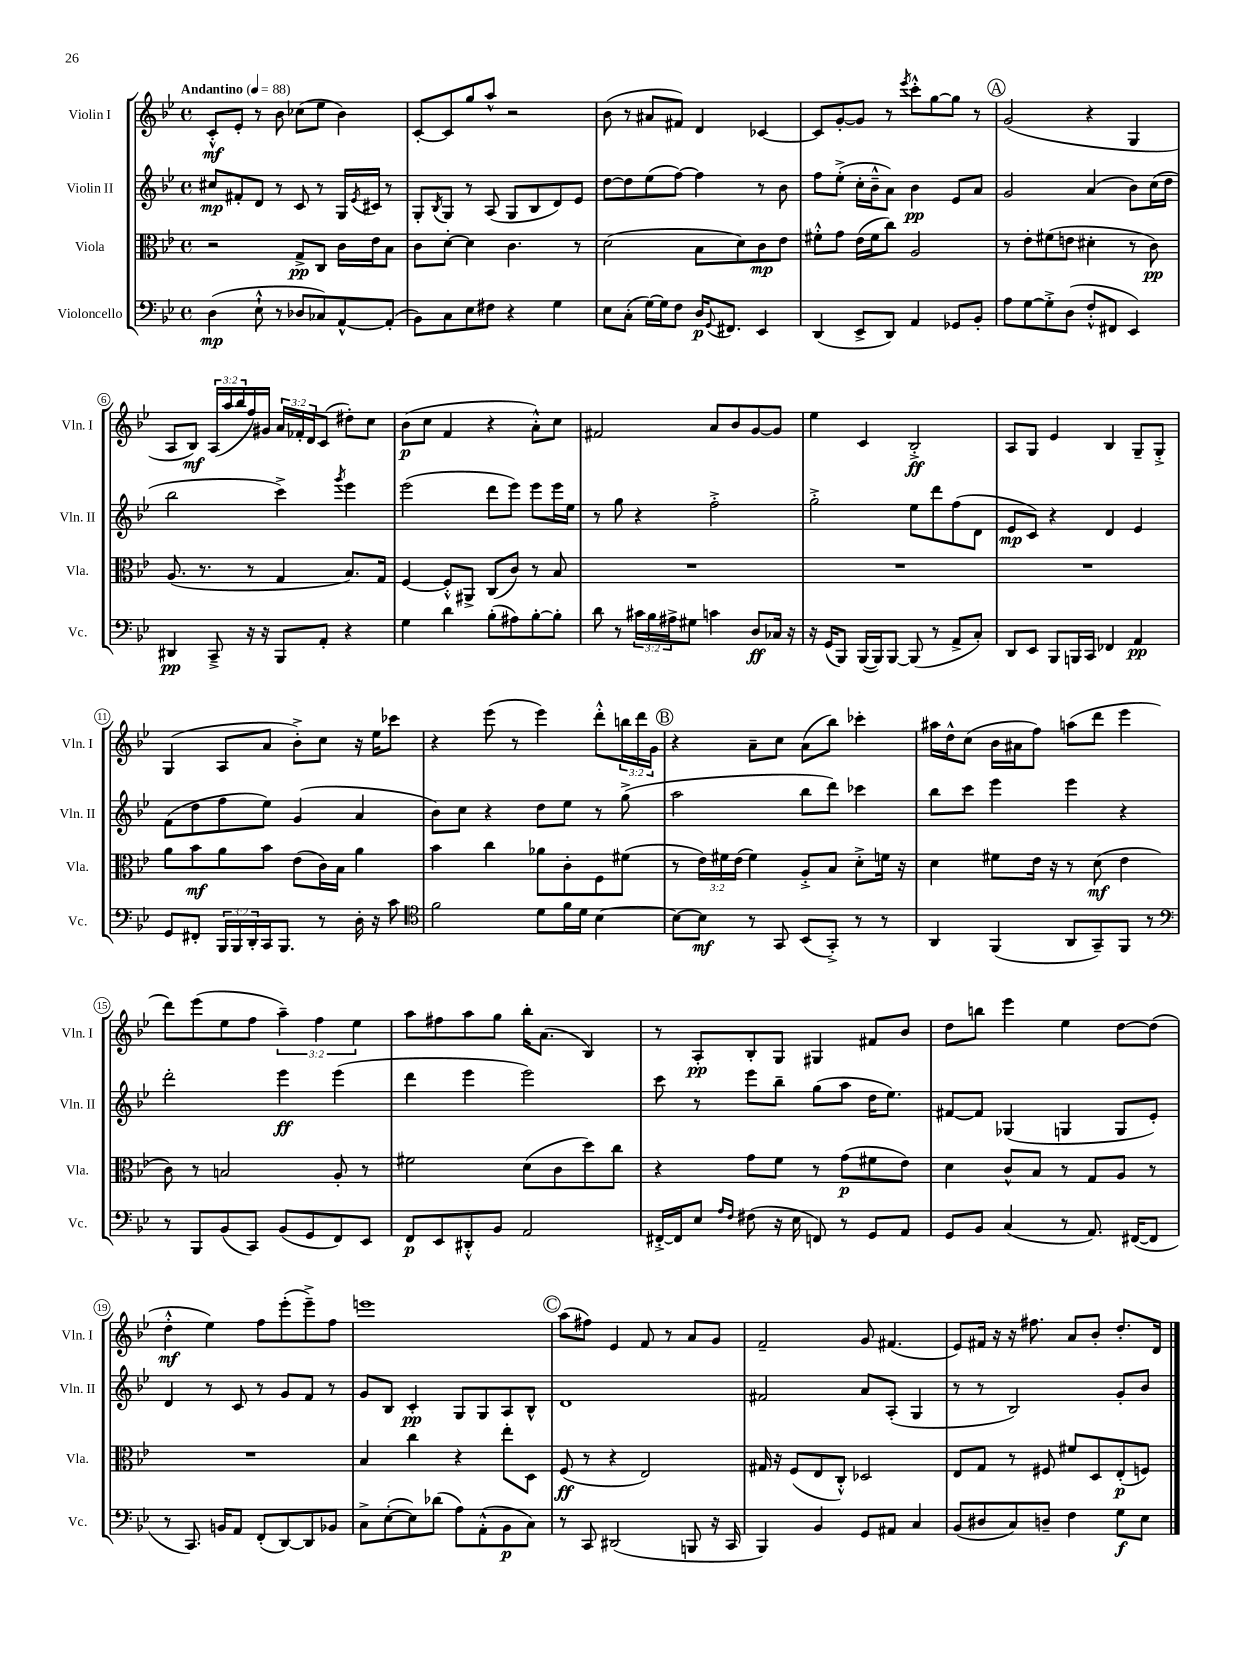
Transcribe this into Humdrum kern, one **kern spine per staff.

**kern	**dynam	**kern	**dynam	**kern	**dynam	**kern	**dynam
*part4	*part4	*part3	*part3	*part2	*part2	*part1	*part1
*staff4	*staff4	*staff3	*staff3	*staff2	*staff2	*staff1	*staff1
*I"Violoncello	*	*I"Viola	*	*I"Violin II	*	*I"Violin I	*
*I'Vc.	*	*I'Vla.	*	*I'Vln. II	*	*I'Vln. I	*
*clefF4	*	*clefC3	*	*clefG2	*	*clefG2	*
*k[b-e-]	*	*k[b-e-]	*	*k[b-e-]	*	*k[b-e-]	*
*M4/4	*	*M4/4	*	*M4/4	*	*M4/4	*
*met(c)	*	*met(c)	*	*met(c)	*	*met(c)	*
*MM88	*	*MM88	*	*MM88	*	*MM88	*
=1	=1	=1	=1	=1	=1	=1	=1
!	!	!	!	!	!	!LO:TX:a:B:t=Andantino	!
(4D\	mp	2r	.	8cc#X/L	mp	8c'^^/L	mf
.	.	.	.	8f#X'/	.	8e-'/J	.
8E-`^^\	.	.	.	8d/J	.	8r	.
8r	.	.	.	8r	.	8b-\	.
8D-X/L	.	8G^/L	pp	8c/	.	(8cc-X\L	.
8C-X/)	.	8C/J	.	8r	.	8ee-\J	.
[8AA^^/	.	16c\LL	.	16G/LL	.	4b-\)	.
.	.	.	.	8qe-/	.	.	.
.	.	16e-\J	.	16c#X/JJ	.	.	.
(8AA'/J]	.	8B-\J	.	8r	.	.	.
=2	=2	=2	=2	=2	=2	=2	=2
8BB-\L)	.	8c\L	.	8G'/L	.	[8c'/L	.
.	.	.	.	8qB-/	.	.	.
8C\	.	[8d'\J	.	8G/J	.	8c/]	.
8E-\	.	4d\]	.	8r	.	8gg/	.
8F#X\J	.	.	.	(8A/	.	8aa^^/J	.
4r	.	4.c\	.	8G/L	.	2r	.
.	.	.	.	8B-/	.	.	.
4G\	.	.	.	8d/)	.	.	.
.	.	8r	.	8e-/J	.	.	.
=3	=3	=3	=3	=3	=3	=3	=3
8E-\L	.	(2d\	.	[8dd\L	.	(8b-\	.
(8C'\J	.	.	.	8dd\]	.	8r	.
[16G\LL)	.	.	.	(8ee-\	.	8a#X/L	.
16G\J]	.	.	.	.	.	.	.
8F\J	.	.	.	[8ff\J)	.	8f#X/J)	.
16D/KL	p	8B-\L	.	4ff\]	.	4d/	.
8qqGG/	.	.	.	.	.	.	.
8.FF#X/J	.	.	.	.	.	.	.
.	.	8d\)	.	.	.	.	.
4EE-/	.	8c\	mp	8r	.	[4c-X/	.
.	.	8e-\J	.	8b-\	.	.	.
=4	=4	=4	=4	=4	=4	=4	=4
(4DD/	.	8f#X'^^\L	.	8ff\L	.	8c-/L]	.
.	.	8g\J	.	(8ee-'^\J	.	[8g'/	.
8EE-^/L	.	(16e-\LL	.	16cc'\LL	.	8g/J]	.
.	.	16f#\J	.	16b-~^^\J	.	.	.
8DD/J)	.	8cc\J)	.	8a\J)	.	8r	.
.	.	.	.	.	.	8qeee-/	.
4AA/	.	2A/	.	4b-\	pp	8ccc'^^\L	.
.	.	.	.	.	.	[8gg\	.
8GG-X/L	.	.	.	8e-/L	.	8gg\J]	.
8BB-'/J	.	.	.	8a/J	.	8r	.
!!LO:REH:place=s1:t=A
=5	=5	=5	=5	=5	=5	=5	=5
8A\L	.	8r	.	2g/	.	(2g/	.
[8G\	.	8e-'\L	.	.	.	.	.
8G'^\]	.	(8f#X\	.	.	.	.	.
(8D\J	.	8en\J	.	.	.	.	.
8F'^^/L	.	4d#X'\	.	(4a/	.	4r	.
8FF#X/J	.	.	.	.	.	.	.
4EE-/)	.	8r	.	8b-\L)	.	4G/	.
.	.	8c\)	pp	(16cc\L	.	.	.
.	.	.	.	16dd\JJ	.	.	.
!!LO:LB:g=z
=6	=6	=6	=6	=6	=6	=6	=6
4DD#X/	pp	(8.A/	.	2bb-\	.	8A/L	.
.	.	.	.	.	.	8B-/J)	mf
.	.	8.r	.	.	.	.	.
8CC~^/	.	.	.	.	.	(24A/LL	.
.	.	.	.	.	.	24aa/	.
.	.	.	.	.	.	24bb-/	.
16r	.	8r	.	.	.	16ff/)	.
16r	.	.	.	.	.	16g#X/JJ	.
8BBB-/L	.	4G/	.	4ccc^\)	.	24a/LL	.
.	.	.	.	.	.	24f-X'/	.
.	.	.	.	.	.	24d/J	.
8AA'/J	.	.	.	.	.	(8c/J	.
.	.	.	.	8qggg/	.	.	.
4r	.	8.B-/L)	.	4eee-\	.	8dd#X'\L)	.
.	.	.	.	.	.	8cc\J	.
.	.	16G/Jk	.	.	.	.	.
=7	=7	=7	=7	=7	=7	=7	=7
4G\	.	[4F/	.	(2eee-\	.	(8b-\L	p
.	.	.	.	.	.	8cc\J	.
4d\	.	8F'^^/L]	.	.	.	4f/	.
.	.	8AA#X^/J	.	.	.	.	.
(8B-'\L	.	(8C/L	.	8ddd\L	.	4r	.
8A#X\)	.	8c/J)	.	8eee-\J)	.	.	.
[8B-'\	.	8r	.	8eee-\L	.	8a'^^\L)	.
8B-'\J]	.	8B-/	.	16eee-\L	.	8cc\J	.
.	.	.	.	16ee-\JJ	.	.	.
=8	=8	=8	=8	=8	=8	=8	=8
8d\	.	1r	.	8r	.	2f#X/	.
8r	.	.	.	8gg\	.	.	.
24c#X\LL	.	.	.	4r	.	.	.
24B-\	.	.	.	.	.	.	.
24A#X^\J	.	.	.	.	.	.	.
8G#X\J	.	.	.	.	.	.	.
4cn\	.	.	.	2ff'^\	.	8a/L	.
.	.	.	.	.	.	8b-/	.
8D/L	ff	.	.	.	.	[8g/	.
16C-X/Jk	.	.	.	.	.	8g/J]	.
16r	.	.	.	.	.	.	.
=9	=9	=9	=9	=9	=9	=9	=9
16r	.	1r	.	2gg'^\	.	4ee-\	.
(16GG/KL	.	.	.	.	.	.	.
8BBB-/J)	.	.	.	.	.	.	.
([16BBB-/LL	.	.	.	.	.	4c/	.
16BBB-/J])	.	.	.	.	.	.	.
[8BBB-/J	.	.	.	.	.	.	.
(8BBB-/]	.	.	.	8ee-\L	.	2B-'^/	ff
8r	.	.	.	8ddd\	.	.	.
8AA^/L	.	.	.	(8ff\	.	.	.
8C'/J)	.	.	.	8d\J	.	.	.
=10	=10	=10	=10	=10	=10	=10	=10
8DD/L	.	1r	.	8e-/L	mp	8A/L	.
8EE-/J	.	.	.	8c/J)	.	8G/J	.
8BBB-/L	.	.	.	4r	.	4e-/	.
16BBBn/L	.	.	.	.	.	.	.
16CC/JJ	.	.	.	.	.	.	.
4FF-X/	.	.	.	4d/	.	4B-/	.
4AA/	pp	.	.	4e-/	.	8G~/L	.
.	.	.	.	.	.	8G'^/J	.
!!LO:LB:g=z
=11	=11	=11	=11	=11	=11	=11	=11
8GG/L	.	8a\L	.	(8f\L	.	(4G/	.
8FF#X'/J	.	8b-\	mf	8dd\	.	.	.
24BBB-/LL	.	8a\	.	8ff\	.	8A/L	.
24BBB-/	.	.	.	.	.	.	.
24DD'/	.	.	.	.	.	.	.
16CC/J	.	8b-\J	.	8ee-\J)	.	8a/J	.
8.BBB-/J	.	.	.	.	.	.	.
.	.	(8e-\L	.	(4g/	.	8b-'^\L)	.
8r	.	16c\L)	.	.	.	8cc\J	.
.	.	16B-\JJ	.	.	.	.	.
16D'\	.	4a\	.	4a/	.	16r	.
16r	.	.	.	.	.	16ee-\KL	.
8c\	.	.	.	.	.	8ccc-X\J	.
=12	=12	=12	=12	=12	=12	=12	=12
*clefC4	*	*	*	*	*	*	*
2f\	.	4b-\	.	8b-\L)	.	4r	.
.	.	.	.	8cc\J	.	.	.
.	.	4cc\	.	4r	.	(8eee-\	.
.	.	.	.	.	.	8r	.
8d\L	.	8a-X\L	.	8dd\L	.	4eee-\)	.
16f\L	.	8c'\	.	8ee-\J	.	.	.
16d\JJ	.	.	.	.	.	.	.
[4B-\	.	8F\	.	8r	.	8ddd'^^\L	.
.	.	(8f#X\J	.	(8gg^\	.	24bbn\L	.
.	.	.	.	.	.	24ddd\	.
.	.	.	.	.	.	24g\JJ	.
!!LO:REH:place=s1:t=B
=13	=13	=13	=13	=13	=13	=13	=13
8B-\L_	.	8r	.	2aa\	.	4r	.
8B-\J]	mf	24e-\LL)	.	.	.	.	.
.	.	24f#X\	.	.	.	.	.
.	.	(24e-\JJ	.	.	.	.	.
8r	.	4f#\)	.	.	.	8a~\L	.
8GG/	.	.	.	.	.	8cc\J	.
(8BB-/L	.	8A'^/L	.	8bb-\L	.	(8a\L	.
8GG'^/J)	.	8B-/J	.	8ddd\J)	.	8bb-\J)	.
8r	.	8d'^\L	.	4ccc-X\	.	4ccc-X'\	.
8r	.	16fn\Jk	.	.	.	.	.
.	.	16r	.	.	.	.	.
=14	=14	=14	=14	=14	=14	=14	=14
4AA/	.	4d\	.	8bb-\L	.	16aa#X\LL	.
.	.	.	.	.	.	16dd^^\J	.
.	.	.	.	8ccc\J	.	(8cc\J	.
(4FF/	.	8f#X\L	.	4eee-\	.	16b-\LL	.
.	.	.	.	.	.	16a#X\J	.
.	.	16e-\Jk	.	.	.	8ff\J)	.
.	.	16r	.	.	.	.	.
8AA/L	.	8r	.	4eee-\	.	(8aan\L	.
8GG~/)	.	(8d\	mf	.	.	8ddd\J	.
8FF/J	.	4e-\	.	4r	.	4eee-\	.
8r	.	.	.	.	.	.	.
!!LO:LB:g=z
=15	=15	=15	=15	=15	=15	=15	=15
*clefF4	*	*	*	*	*	*	*
8r	.	8c\)	.	2ddd'\	.	8ddd\L)	.
8BBB-/L	.	8r	.	.	.	(8eee-\	.
(8BB-/	.	2Bn/	.	.	.	8ee-\	.
8CC/J)	.	.	.	.	.	8ff\J	.
(8BB-/L	.	.	.	4eee-\	ff	6aa~\)	.
8GG/	.	.	.	.	.	.	.
.	.	.	.	.	.	6ff\	.
8FF/)	.	8A'/	.	(4eee-\	.	.	.
.	.	.	.	.	.	6ee-\	.
8EE-/J	.	8r	.	.	.	.	.
=16	=16	=16	=16	=16	=16	=16	=16
8FF/L	p	2f#X\	.	4ddd\	.	8aa\L	.
8EE-/	.	.	.	.	.	8ff#X\	.
8DD#X'^^/	.	.	.	4eee-\	.	8aa\	.
8BB-/J	.	.	.	.	.	8gg\J	.
2AA/	.	(8d\L	.	2eee-\)	.	16bb-'\KL	.
.	.	.	.	.	.	(8.a\J	.
.	.	8c\	.	.	.	.	.
.	.	8dd\)	.	.	.	4B-/)	.
.	.	8cc\J	.	.	.	.	.
=17	=17	=17	=17	=17	=17	=17	=17
[16FF#X'^/LL	.	4r	.	8ccc\	.	8r	.
16FF#/J]	.	.	.	.	.	.	.
8E-/J	.	.	.	8r	.	8A'/L	pp
16qqA/LL	.	.	.	.	.	.	.
16qqF/JJ	.	.	.	.	.	.	.
(8F#X\	.	8g\L	.	8eee-\L	.	8B-'/	.
16r	.	8f\J	.	8bb-~\J	.	8G/J	.
16E-\	.	.	.	.	.	.	.
8FFn/)	.	8r	.	(8gg\L	.	4G#X/	.
8r	.	(8g\L	p	8aa\J	.	.	.
8GG/L	.	8f#X\	.	16dd\KL	.	8f#X/L	.
.	.	.	.	8.ee-\J)	.	.	.
8AA/J	.	8e-\J)	.	.	.	8b-/J	.
=18	=18	=18	=18	=18	=18	=18	=18
8GG/L	.	4d\	.	[8f#X/L	.	8dd\L	.
8BB-/J	.	.	.	8f#/J]	.	8bbn\J	.
(4C/	.	8c^^/L	.	(4G-X/	.	4eee-\	.
.	.	8B-/J	.	.	.	.	.
8r	.	8r	.	4Gn/	.	4ee-\	.
8.AA/)	.	8G/L	.	.	.	.	.
.	.	8A/J	.	8G/L	.	[8dd\L	.
([16FF#X/KL	.	.	.	.	.	.	.
8FF#/J]	.	8r	.	8e-'/J)	.	(8dd\J]	.
!!LO:LB:g=z
=19	=19	=19	=19	=19	=19	=19	=19
8r	.	1r	.	4d/	.	4dd'^^\	mf
8.CC/)	.	.	.	.	.	.	.
.	.	.	.	8r	.	4ee-\)	.
16BBn/KL	.	.	.	.	.	.	.
8AA/J	.	.	.	8c/	.	.	.
(8FF'/L	.	.	.	8r	.	8ff\L	.
[8DD/)	.	.	.	8g/L	.	(8eee-'\	.
8DD/]	.	.	.	8f/J	.	8eee-~^\)	.
8BB-X/J	.	.	.	8r	.	8ff\J	.
=20	=20	=20	=20	=20	=20	=20	=20
8C^\L	.	4B-/	.	8g/L	.	1eeen	.
([8E-'\	.	.	.	8B-/J	.	.	.
8E-\])	.	4cc\	.	4c'/	pp	.	.
(8d-X\J	.	.	.	.	.	.	.
8A\L)	.	4r	.	8G/L	.	.	.
(8AA'^^\	.	.	.	8G/	.	.	.
8BB-\	p	8ee-'\L	.	8A/	.	.	.
8C\J)	.	8D\J	.	8B-^^/J	.	.	.
!!LO:REH:place=s1:t=C
=21	=21	=21	=21	=21	=21	=21	=21
8r	.	(8F/	ff	1d	.	(8aa\L	.
8CC/	.	8r	.	.	.	8ff#X\J)	.
(2DD#X/	.	4r	.	.	.	4e-/	.
.	.	2E-/)	.	.	.	8f/	.
.	.	.	.	.	.	8r	.
8BBBn/	.	.	.	.	.	8a/L	.
16r	.	.	.	.	.	8g/J	.
16CC/	.	.	.	.	.	.	.
=22	=22	=22	=22	=22	=22	=22	=22
4BBB-/)	.	16G#X/	.	2f#X/	.	2f~/	.
.	.	16r	.	.	.	.	.
.	.	(8F/L	.	.	.	.	.
4BB-/	.	8E-/	.	.	.	.	.
.	.	8C'^^/J)	.	.	.	.	.
8GG/L	.	2D-X/	.	8a/L	.	8g/	.
8AA#X/J	.	.	.	(8A'/J	.	(4.f#X/	.
4C/	.	.	.	4G/	.	.	.
=23	=23	=23	=23	=23	=23	=23	=23
(8BB-/L	.	8E-/L	.	8r	.	8e-/L)	.
8D#X/	.	8G/J	.	8r	.	16f#X/Jk	.
.	.	.	.	.	.	16r	.
8C/)	.	8r	.	2B-/)	.	16r	.
.	.	.	.	.	.	8.ff#X\	.
8Dn~/J	.	8F#X/	.	.	.	.	.
4F\	.	8f#X/L	.	.	.	8a/L	.
.	.	8D/	.	.	.	8b-'/J	.
8G\L	f	(8E-'/	p	8g'/L	.	8.dd'/L	.
8E-\J	.	8Fn/J)	.	8b-/J	.	.	.
.	.	.	.	.	.	16d/Jk	.
==	==	==	==	==	==	==	==
*-	*-	*-	*-	*-	*-	*-	*-
